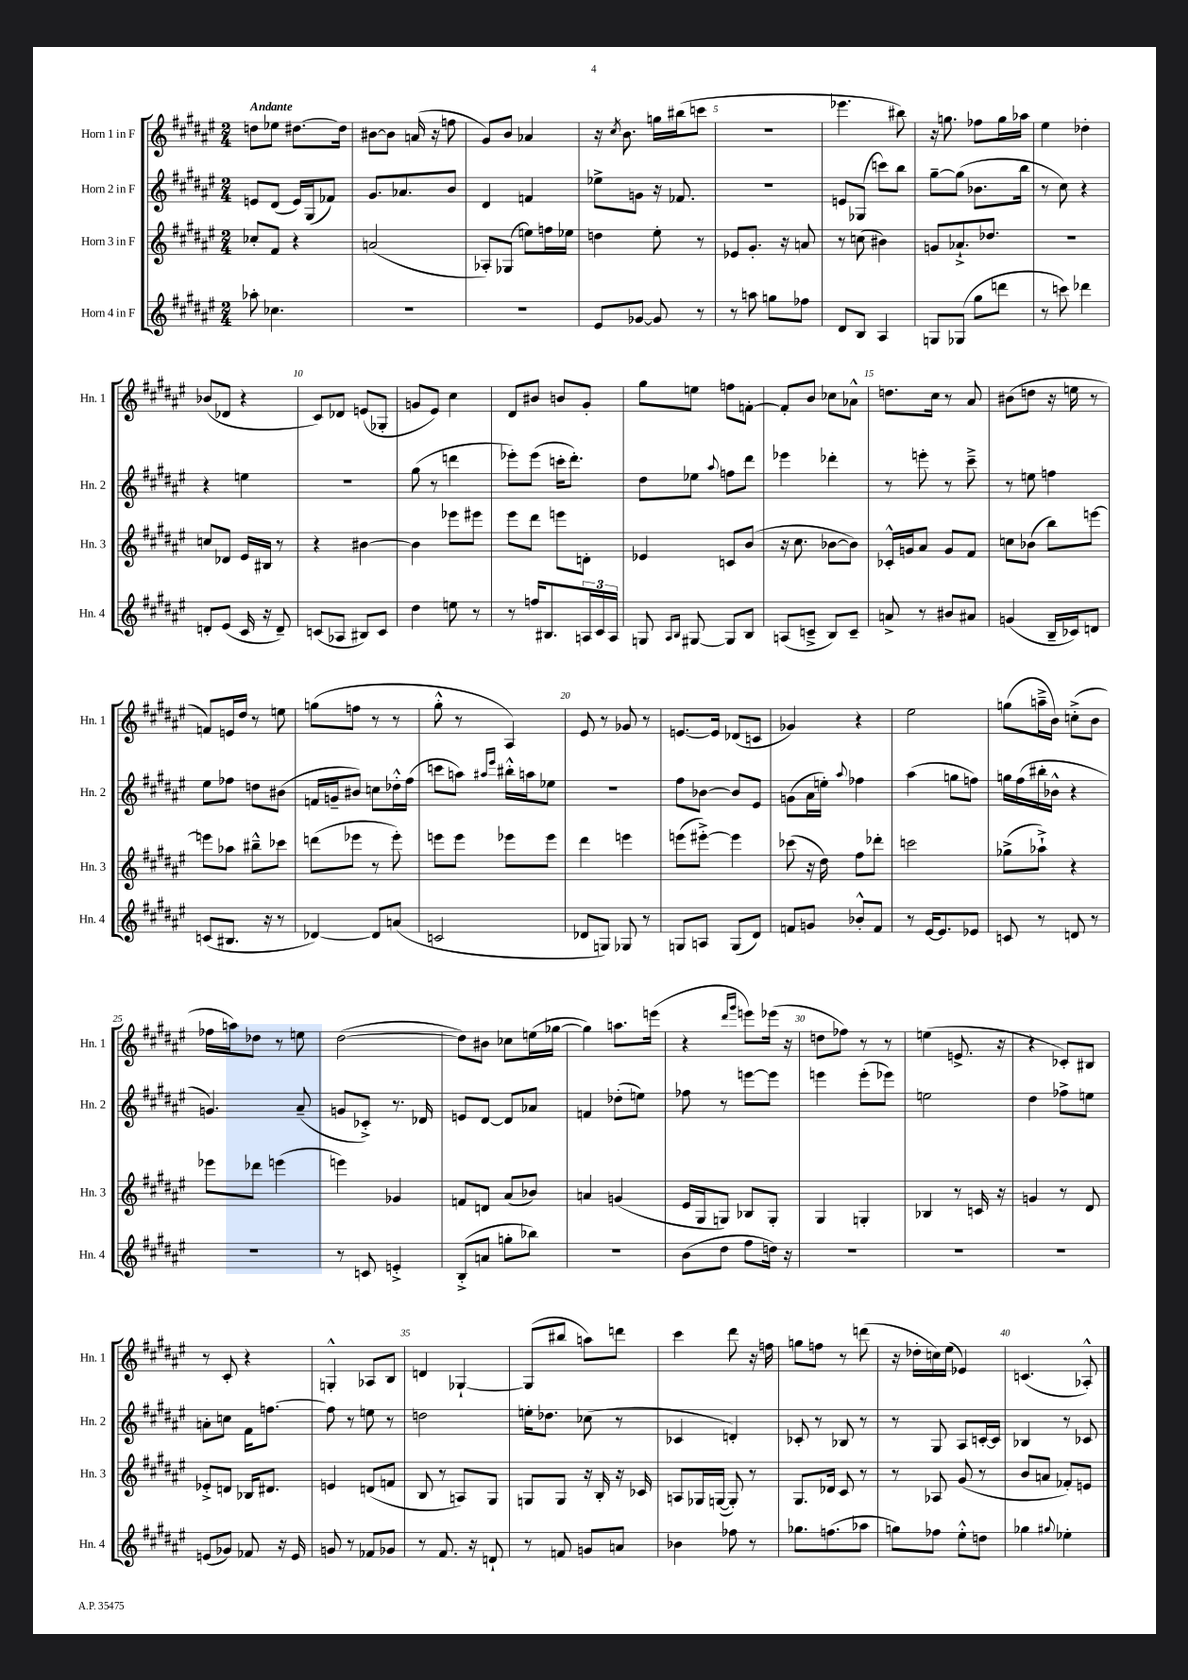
<<
\new StaffGroup <<
\new Staff = "s0" \with { instrumentName = "Horn 1 in F" shortInstrumentName = "Hn. 1" } {
    \clef treble \key fis \major \numericTimeSignature \time 2/4 \tempo "Andante"
    d''8 ees''8 dis''8.~ dis''16 |
    bis'8~ bis'8 a'16( r16 f''8 |
    gis'8) b'8 aes'4 |
    r16 \acciaccatura { cis''8 } b'8. g''16 bis''16( c'''8 |
    r2 |
    ees'''4. bis''8) |
    r16 g''8. fes''8 g''16 aes''16 |
    eis''4 des''4-. |
    bes'8( des'8 r4 |
    cis'8) des'8 e'8( ges8-. |
    g'8 eis'8) cis''4 |
    dis'8 bis'8 b'8 gis'8-. |
    gis''8 e''8 f''8 f'8~-. |
    f'8-. b'8 ces''8 aes'8-^ |
    d''8. cis''16 r8 ais'8 |
    bis'8( d''8 r16 e''16 r8 |
    f'8) e'16 dis''16 r8 e''8 |
    g''8( f''8 r8 r8 |
    gis''8-.-^ r8 ais4) |
    eis'8 r8 ges'8 r8 |
    e'8.~ e'16 des'8( c'8 |
    ges'4) r4 |
    eis''2 |
    g''8( a''16---> b'16) c''8-.->( b'8 |
    fes''16 a''16) des''8 r8 e''8 |
    dis''2~( |
    dis''8) bis'8 ces''8 e''16( ges''16~ |
    ges''4) a''8. e'''16( |
    r4 \grace { dis'''16 gis'''16 } e'''8) ees'''16( r16 |
    d''8 fes''8) r8 r8 |
    e''4( e'8.-> r16 |
    r4 ces'8-.) bis8 |
    r8 cis'8-. r4 |
    g4-.-^ aes8 b8 |
    d'4 ges4~-! |
    ges8( bis''8 a''8) d'''8 |
    cis'''4 dis'''8 r16 f''16 |
    g''8 f''8 r8 d'''8( |
    r16 des''16-. c''16) eis''16( ees'4) |
    c'4.( aes8-.-^) \bar "|." |
}
\new Staff = "s1" \with { instrumentName = "Horn 2 in F" shortInstrumentName = "Hn. 2" } {
    \clef treble \key fis \major \numericTimeSignature \time 2/4
    e'8 dis'8( e'16) gis16( fes'8) |
    gis'8. aes'8. b'8 |
    dis'4 f'4 |
    ees''8-> g'8 r16 fes'8. |
    R2 |
    e'8 ges8( c'''8) b''8 |
    gis''8~-- gis''8( bes'8. b''16 |
    r8 cis''8) r4 |
    r4 e''4 |
    r2 |
    gis''8( r8 d'''4 |
    ees'''8-.) ees'''8( c'''16-. dis'''8.-.) |
    dis''8 ees''8 \appoggiatura { ais''8 } f''8 dis'''8 |
    ees'''4 des'''4-. |
    r8 e'''8-. r8 cis'''8---> |
    r8 e''8 f''4 |
    eis''8 fes''8 d''8 bis'8( |
    f'16 g'16-- bis'8) c''8 des''16-.-^ fis''16( |
    c'''8 a''8) \grace { ais''16 eis'''16 } bis''16-.-^ a''16 ees''8 |
    r2 |
    fis''8 bes'8~ bes'8 eis'8 |
    g'8( ais'16 e''16-.) \appoggiatura { ais''8 } fes''4 |
    ais''4( g''8 f''8) |
    g''16 fis''16( bis''16-. bes'16-^ r4 |
    g'4.) ais'8--( |
    g'8 ces'8-.->) r8. des'16 |
    e'8 dis'8~ dis'8 aes'8 |
    f'4 des''8-.( e''8) |
    fes''8 r8 e'''8~ e'''8 |
    e'''4 e'''8-.( ees'''8) |
    e''2 |
    dis''4 fes''8-> e''8 |
    a'8-. c''8 fis'16 f''8.~ |
    f''8 r8 e''8 r8 |
    d''2 |
    e''16-. des''8. ces''8( r8 |
    ces'4 d'4-.) |
    ces'8-. r8 bes8 r8 |
    r8 gis8 ais8 c'16~-. c'16 |
    bes4 r8 ces'8 \bar "|." |
}
\new Staff = "s2" \with { instrumentName = "Horn 3 in F" shortInstrumentName = "Hn. 3" } {
    \clef treble \key fis \major \numericTimeSignature \time 2/4
    ces''8-. fis'8 r4 |
    a'2( |
    aes8-.) ges8( e''8) f''16 ees''16 |
    d''4 eis''8-. r8 |
    ees'8 gis'8.-. r16 a'8 |
    r8 c''8( bis'4) |
    g'8 aes'8.-!-> des''8. |
    r2 |
    c''8 des'8 eis'16 bis16 r8 |
    r4 bis'4~ |
    bis'4 ees'''8 eis'''8 |
    eis'''8 dis'''8 e'''8 d'8-. |
    ees'4 c'8 b'8( |
    r16 cis''8. bes'8~ bes'8) |
    ces'16-.-^ g'16 ais'8 g'8 fis'8 |
    c''8 bes'8( b''8) e'''8~ |
    e'''8 aes''8 bis''8---^ ces'''8 |
    d'''8( ees'''8 r8 ees'''8-.) |
    e'''8 e'''8 ees'''8 ees'''8 |
    dis'''4 e'''4 |
    e'''8( eis'''8~-.->) eis'''4 |
    ces'''8( r16 dis''16) fis''8 des'''8-. |
    c'''2 |
    ges''8->( aes''8-!->) r4 |
    ees'''8 des'''8 e'''4( |
    e'''4) ges'4 |
    f'8 d'8 ais'8( bes'8) |
    a'4 g'4( |
    eis'16 gis16 g8) bes8 g8-. |
    gis4 g4-. |
    bes4 r8 c'16 r16 |
    g'4 r8 dis'8 |
    ees'8-.-> d'8 bes16 dis'8. |
    e'4 d'8( f'8 |
    b8 r8 a8) gis8 |
    g8 g8 r16 b16-. r16 ces'16 |
    a8 ges16 g16~( g8-.) r8 |
    gis8. des'16 cis'8 r8 |
    r8 aes8 gis'8( r8 |
    b'8 a'8 fes'8-.) e'8 \bar "|." |
}
\new Staff = "s3" \with { instrumentName = "Horn 4 in F" shortInstrumentName = "Hn. 4" } {
    \clef treble \key fis \major \numericTimeSignature \time 2/4
    aes''8-. ces''4. |
    R2 |
    R2 |
    eis'8 ges'8~ ges'8 r8 |
    r8 a''8 g''8 fes''8 |
    dis'8 b8 ais4 |
    g8 ges8( gis''8 d'''8 |
    r8 c'''8) des'''4 |
    d'8-. eis'8( cis'16 r16 d'8--) |
    c'8( aes8 bis8) c'8 |
    dis''4 e''8 r8 |
    r8 f''16 bis8. \tuplet 3/2 { a16 cis'16 a16 } |
    g8 \grace { ais16 b16 } gis8~ gis8 b8 |
    a8( c'8---> b8) c'8-- |
    a'8-> r8 bis'8 ais'8 |
    g'4( b16-- ces'16) d'8 |
    c'8( bis8. r16 r8 |
    des'4~) des'8 a'8( |
    c'2 |
    des'8 g8) ges8 r8 |
    g8 a8 g8( dis'8) |
    f'8 g'8 bes'8-.-^ f'8 |
    r8 eis'16~ eis'8. ees'8 |
    c'8 r8 d'8 r8 |
    r2 |
    r8 c'8 e'4-.-> |
    b8-.->( a'8 g''8-. bes''8) |
    R2 |
    b'8( dis''8 fis''8 d''16) r16 |
    R2 |
    R2 |
    R2 |
    e'8( ges'8) fes'8 r16 e'16 |
    g'8 r8 fes'8 ges'8 |
    r8 fis'8. r16 d'8-! |
    r8 f'8 g'8 a'8 |
    bes'4 fes''8 r8 |
    ges''8. f''8.( aes''8 |
    g''8) fes''8 eis''8-.-^ d''8 |
    ges''4 \appoggiatura { gis''8 } ees''4-. \bar "|." |
}
>>
>>
\layout { \context { \Score \override BarNumber.break-visibility = ##(#f #t #t) barNumberVisibility = #(every-nth-bar-number-visible 5) } }
